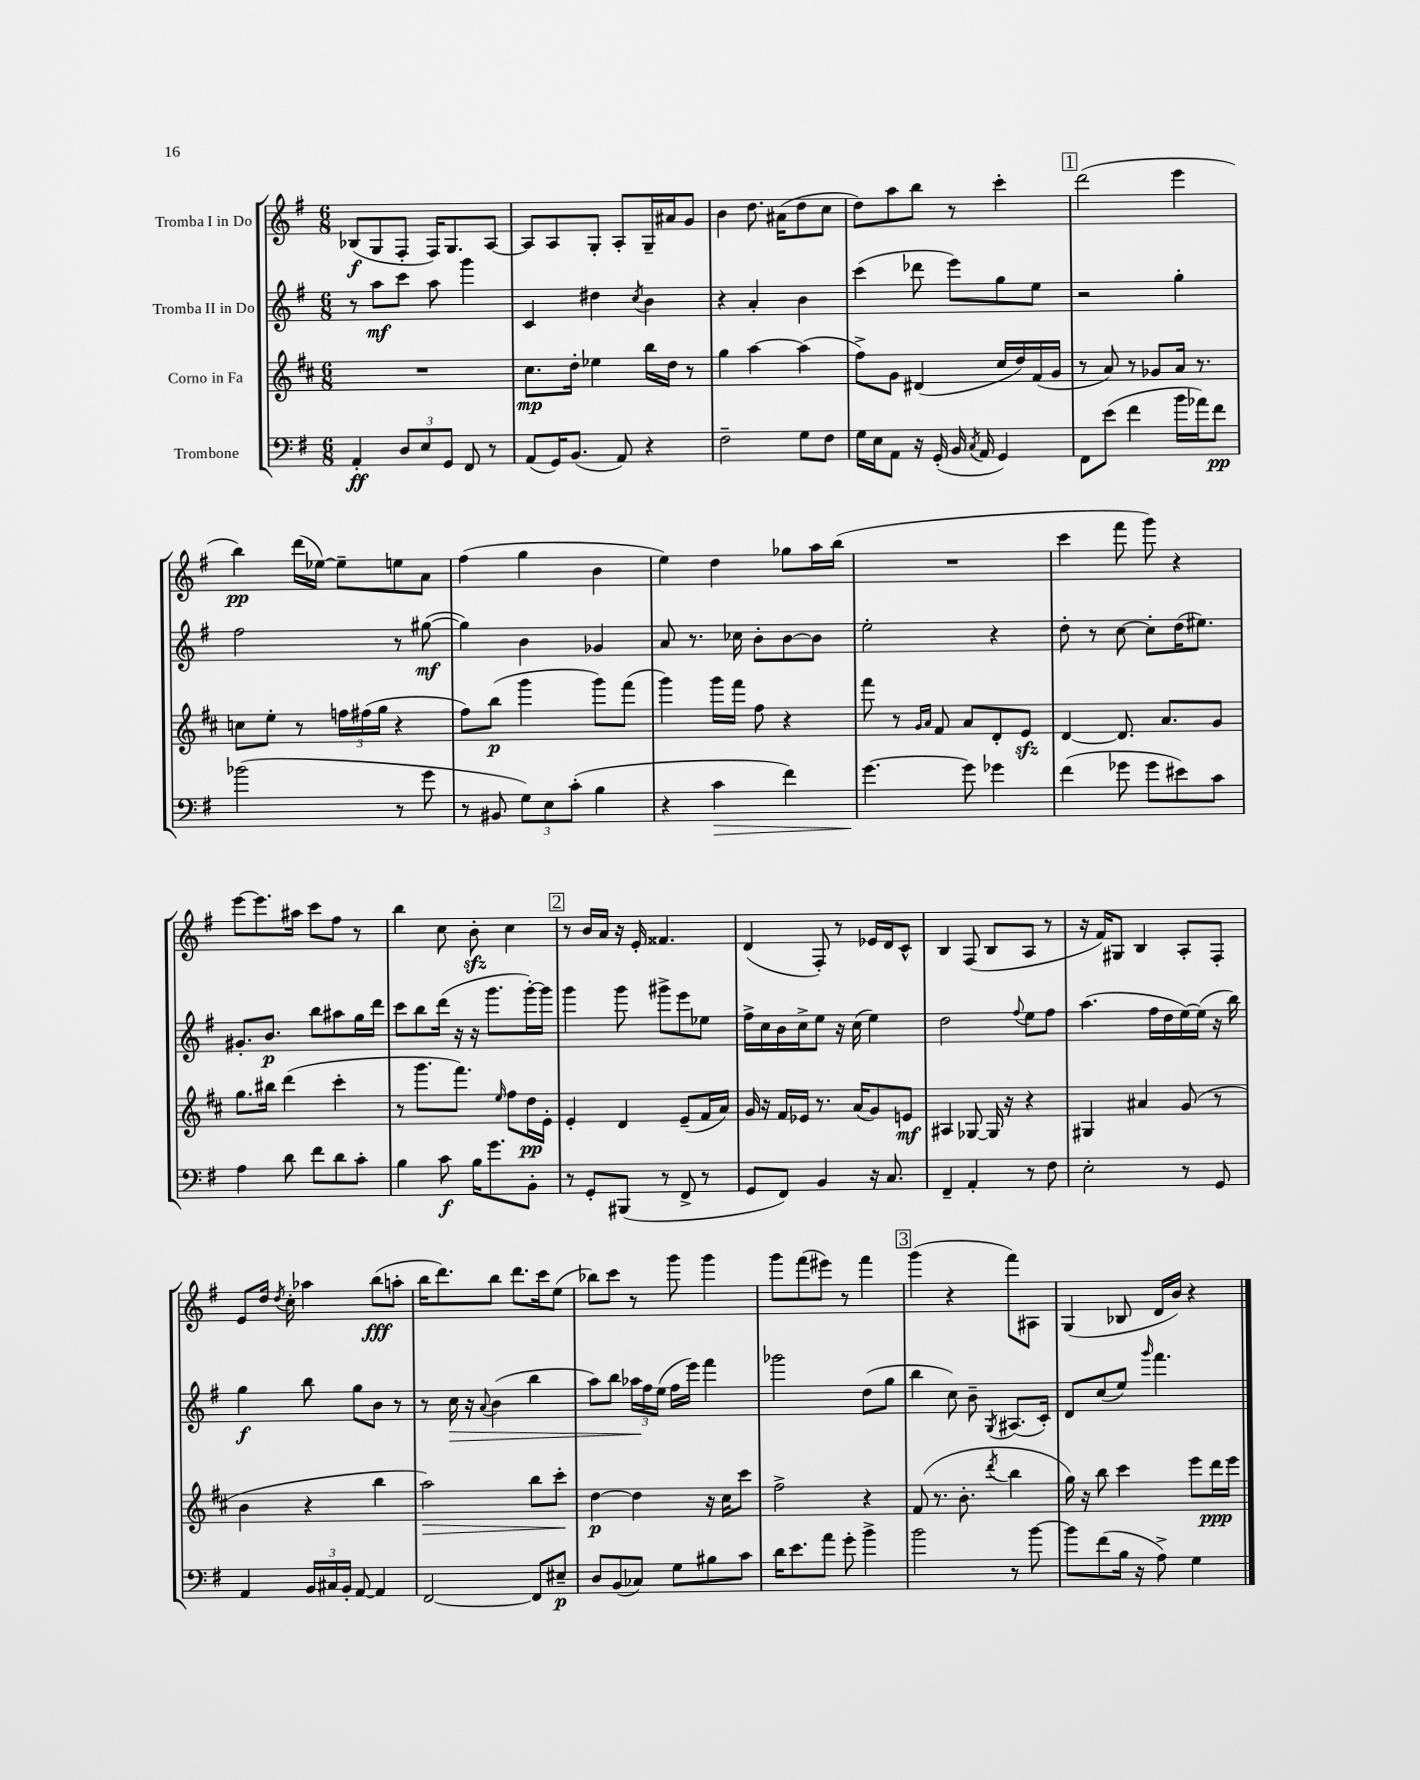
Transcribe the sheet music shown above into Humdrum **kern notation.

**kern	**dynam	**kern	**dynam	**kern	**dynam	**kern	**dynam
*part4	*part4	*part3	*part3	*part2	*part2	*part1	*part1
*staff4	*staff4	*staff3	*staff3	*staff2	*staff2	*staff1	*staff1
*I"Trombone	*	*I"Corno in Fa	*	*I"Tromba II in Do	*	*I"Tromba I in Do	*
*clefF4	*	*clefG2	*	*clefG2	*	*clefG2	*
*k[f#]	*	*k[f#c#]	*	*k[f#]	*	*k[f#]	*
*M6/8	*	*M6/8	*	*M6/8	*	*M6/8	*
=1	=1	=1	=1	=1	=1	=1	=1
4AA'/	ff	2.r	.	8r	.	(8B-X/L	f
.	.	.	.	8aa\L	mf	8G/	.
12D/L	.	.	.	8ccc\J	.	8F#'/J	.
12E/	.	.	.	.	.	.	.
.	.	.	.	8aa\	.	16F#/KL)	.
12GG/J	.	.	.	.	.	.	.
.	.	.	.	.	.	8.G/	.
8FF#/	.	.	.	4ggg\	.	.	.
8r	.	.	.	.	.	[8A/J	.
=2	=2	=2	=2	=2	=2	=2	=2
(8AA/L	.	8.cc#\L	mp	4c/	.	8A/L]	.
16GG/K)	.	.	.	.	.	8A/	.
(8.BB/J	.	16dd'\Jk	.	.	.	.	.
.	.	4ee-X\	.	4dd#X\	.	8G'/J	.
8AA/)	.	.	.	.	.	8A'/L	.
.	.	.	.	8qcc/	.	.	.
4r	.	16bb\LL	.	4b\	.	16G~/L	.
.	.	16dd\JJ	.	.	.	16a#X/J	.
.	.	8r	.	.	.	8g/J	.
=3	=3	=3	=3	=3	=3	=3	=3
2F#~\	.	4gg\	.	4r	.	4b\	.
.	.	[4aa\	.	4a'/	.	8.dd\	.
.	.	.	.	.	.	(16a#X\KL	.
8G\L	.	(4aa\]	.	4b\	.	8dd\	.
8F#\J	.	.	.	.	.	8cc\J	.
=4	=4	=4	=4	=4	=4	=4	=4
16G\LL	.	8ff#^\L)	.	(4ccc\	.	8dd\L)	.
16E\J	.	.	.	.	.	.	.
8AA\J	.	8g\J	.	.	.	8aa\	.
16r	.	(4d#X/	.	8ddd-X\	.	8bb\J	.
(16GG'/	.	.	.	.	.	.	.
16BB/	.	.	.	8eee\L)	.	8r	.
8qC/	.	.	.	.	.	.	.
16AA/	.	.	.	.	.	.	.
4GG/)	.	16cc#/LL	.	8gg\	.	4ccc'\	.
.	.	16dd/)	.	.	.	.	.
.	.	(16f#/	.	8ee\J	.	.	.
.	.	16g/JJ	.	.	.	.	.
!!LO:REH:place=s1:t=1
=5	=5	=5	=5	=5	=5	=5	=5
8FF#\L	.	8r	.	2r	.	(2ddd\	.
(8e\J	.	8a/)	.	.	.	.	.
4f#\	.	8r	.	.	.	.	.
.	.	8g-X/L	.	.	.	.	.
16b\LL	.	16a/Jk	.	4gg'\	.	4eee\	.
16a-X\J)	.	8.r	.	.	.	.	.
8f#\J	pp	.	.	.	.	.	.
!!LO:LB:g=z
=6	=6	=6	=6	=6	=6	=6	=6
(2b-X\	.	8ccn\L	.	2ff#\	.	4bb\)	pp
.	.	8ee'\J	.	.	.	.	.
.	.	8r	.	.	.	(16ddd\LL	.
.	.	.	.	.	.	[16ee-X\JJ)	.
.	.	24ffn\LL	.	.	.	8ee-~\L]	.
.	.	(24ff#X\	.	.	.	.	.
.	.	24gg\JJ	.	.	.	.	.
8r	.	4r	.	8r	.	8een\	.
8g\	.	.	.	([8gg#X\	mf	8a\J	.
=7	=7	=7	=7	=7	=7	=7	=7
8r	.	8ff#\L)	.	4gg#\])	.	(4ff#\	.
8BB#X/	.	(8bb\J	p	.	.	.	.
12G\L)	.	4ggg\	.	4b\	.	4gg\	.
12E\	.	.	.	.	.	.	.
(12c'\J	.	.	.	.	.	.	.
4B\	.	8ggg\L)	.	4g-X/	.	4b\	.
.	.	(8fff#\J	.	.	.	.	.
=8	=8	=8	=8	=8	=8	=8	=8
4r	.	4ggg\)	.	8a/	.	4ee\)	.
.	.	.	.	8.r	.	.	.
!	!LO:HP:b	!	!	!	!	!	!
4c\	>	16ggg\LL	.	.	.	4dd\	.
.	.	16fff#\JJ	.	16cc-X\	.	.	.
.	.	8ff#\	.	8b'\L	.	.	.
4f#\)	.	4r	.	[8b\	.	8gg-X\L	.
.	.	.	.	8b\J]	.	16aa\L	.
.	.	.	.	.	.	(16bb\JJ	.
=9	=9	=9	=9	=9	=9	=9	=9
[4.g\	.	8fff#\	.	2ee'\	.	2.r	.
.	.	8r	.	.	.	.	.
.	.	16qqg/LL	.	.	.	.	.
.	.	16qqa/JJ	.	.	.	.	.
.	.	8f#/	.	.	.	.	.
8g\]	]	8a/L	.	.	.	.	.
4g-X\	.	8d'/	.	4r	.	.	.
.	.	8ezz/J	.	.	.	.	.
=10	=10	=10	=10	=10	=10	=10	=10
(4f#\	.	[4d/	.	8dd'\	.	4ccc\	.
.	.	.	.	8r	.	.	.
8g-X\	.	8.d/]	.	[8cc\	.	8fff#\	.
8g-\L	.	.	.	8cc'\L]	.	8ggg\)	.
.	.	8.a/L	.	.	.	.	.
8e#X\)	.	.	.	(16dd\K	.	4r	.
.	.	.	.	8.ee#X\J)	.	.	.
8c\J	.	8g/J	.	.	.	.	.
!!LO:LB:g=z
=11	=11	=11	=11	=11	=11	=11	=11
4A\	.	8.gg\L	.	8.g#X'/L	.	[8eee\L	.
.	.	.	.	.	.	8.eee\]	.
.	.	16bb#X\Jk	.	8.b/J	p	.	.
8d\	.	(4ddd\	.	.	.	.	.
.	.	.	.	.	.	16aa#X\Jk	.
8f#\L	.	.	.	8bb\L	.	8ccc\L	.
8d\	.	4ccc#'\	.	8aa#X\	.	8ff#\J	.
8c'\J	.	.	.	16gg\L	.	8r	.
.	.	.	.	16ddd\JJ	.	.	.
=12	=12	=12	=12	=12	=12	=12	=12
4B\	.	8r	.	8ccc\L	.	4bb\	.
.	.	8.ggg\L	.	8bb\	.	.	.
8c\	f	.	.	(16ddd\Jk	.	8cc\	.
.	.	8.fff#\J)	.	16r	.	.	.
16B\KL	.	.	.	16r	.	8bzz'\	.
8.g\	.	.	.	8.ggg\L	.	.	.
.	.	16qqee/	.	.	.	.	.
.	.	8ff#\L	.	.	.	4cc\	.
8BB'\J	.	16dd\L	pp	[16ggg'\L)	.	.	.
.	.	16e'\JJ	.	16ggg\JJ]	.	.	.
!!LO:REH:place=s1:t=2
=13	=13	=13	=13	=13	=13	=13	=13
8r	.	4e'/	.	4ggg\	.	8r	.
8GG'/L	.	.	.	.	.	16b/LL	.
.	.	.	.	.	.	16a/JJ	.
(8BBB#X/J	.	4d/	.	8ggg\	.	16r	.
.	.	.	.	.	.	16e'/	.
8r	.	.	.	8ggg#X^\L	.	4.f##X/	.
8FF#^/	.	(8e~/L	.	8eee\	.	.	.
8r	.	16f#/L	.	8ee-X\J	.	.	.
.	.	16a/JJ)	.	.	.	.	.
=14	=14	=14	=14	=14	=14	=14	=14
8GG/L	.	16g/	.	16ff#^\LL	.	(4d/	.
.	.	16r	.	16cc\	.	.	.
8FF#/J)	.	16f#/LL	.	16b\	.	.	.
.	.	16e-X/JJ	.	16cc^\J	.	.	.
4BB/	.	8.r	.	8ee\J	.	8F#'/)	.
.	.	.	.	16r	.	8r	.
.	.	(16a/KL	.	(16cc\	.	.	.
16r	.	8g/)	.	4ee\)	.	16e-X/LL	.
8.C/	.	.	.	.	.	16d/J	.
.	.	8en/J	mf	.	.	8c^^/J	.
=15	=15	=15	=15	=15	=15	=15	=15
4FF#~/	.	4A#X/	.	2dd\	.	4B/	.
4AA'/	.	[8G-X/	.	.	.	(8F#/	.
.	.	16G-/]	.	.	.	8B/L	.
.	.	16r	.	.	.	.	.
.	.	.	.	8qqff#/	.	.	.
8r	.	4r	.	8ee\L	.	8A/J	.
8F#\	.	.	.	8ff#\J	.	8r	.
=16	=16	=16	=16	=16	=16	=16	=16
2E'\	.	4G#X/	.	(4.aa\	.	16r	.
.	.	.	.	.	.	16f#/KL)	.
.	.	.	.	.	.	8G#X/J	.
.	.	4a#X/	.	.	.	4B/	.
.	.	.	.	16ff#\LL	.	.	.
.	.	.	.	16dd\	.	.	.
8r	.	(8g/	.	[16ee\)	.	8A'/L	.
.	.	.	.	(16ee\JJ]	.	.	.
8GG/	.	8r	.	16r	.	8F#'/J	.
.	.	.	.	16bb\)	.	.	.
!!LO:LB:g=z
=17	=17	=17	=17	=17	=17	=17	=17
4AA/	.	4b\	.	4gg\	f	8e/L	.
.	.	.	.	.	.	16dd/Jk	.
.	.	.	.	.	.	8qdd/	.
.	.	.	.	.	.	16cc'\	.
24BB/LL	.	4r	.	8bb\	.	4aa-X\	.
24C#X/	.	.	.	.	.	.	.
24BB'/JJ	.	.	.	.	.	.	.
[8AA/	.	.	.	8gg\L	.	.	.
4AA/]	.	4bb\	.	8b\J	.	(8bb\L	fff
.	.	.	.	8r	.	8aan'\J	.
=18	=18	=18	=18	=18	=18	=18	=18
!	!	!	!LO:HP:b	!	!	!	!
[2FF#/	.	2aa\)	>	8r	.	16bb\KL	.
.	.	.	.	.	.	8.ddd\)	.
!	!	!	!	!	!LO:HP:b	!	!
.	.	.	.	16cc\	>	.	.
.	.	.	.	16r	.	.	.
.	.	.	.	8qqa/	.	.	.
.	.	.	.	(4b\	.	8bb\J	.
.	.	.	.	.	.	8.ddd\L	.
8FF#/L]	.	8bb\L	.	4bb\	.	.	.
.	.	.	.	.	.	16ccc\k	.
8E#X~/J	p	8ccc#'\J	.	.	.	(8ee\J	.
.	.	.	]	.	.	.	.
=19	=19	=19	=19	=19	=19	=19	=19
8D/L	.	[4dd\	p	8aa\L)	.	8bb-X\L)	.
(8BB/	.	.	.	8bb\J	.	8ccc\J	.
8C-X/J)	.	4dd\]	.	24aa-X\LL	.	8r	.
.	.	.	.	24ff#\	]	.	.
.	.	.	.	(24ee\JJ	.	.	.
8G\L	.	.	.	16ff#\LL	.	8ggg\	.
.	.	.	.	16eee\JJ)	.	.	.
8B#X\	.	16r	.	4fff#\	.	4ggg\	.
.	.	16cc#\KL	.	.	.	.	.
8c\J	.	8ccc#\J	.	.	.	.	.
=20	=20	=20	=20	=20	=20	=20	=20
16d\KL	.	2ff#^\	.	2ggg-X\	.	8ggg\L	.
8.e\	.	.	.	.	.	.	.
.	.	.	.	.	.	(8fff#\	.
8a\J	.	.	.	.	.	8eee#X\J)	.
8g'\	.	.	.	.	.	8r	.
4b^\	.	4r	.	(8dd\L	.	4fff#\	.
.	.	.	.	8gg\J	.	.	.
!!LO:REH:place=s1:t=3
=21	=21	=21	=21	=21	=21	=21	=21
2b\	.	(8f#/	.	4bb\	.	(4ggg\	.
.	.	8.r	.	.	.	.	.
.	.	.	.	8cc\)	.	4r	.
.	.	8.b'\	.	.	.	.	.
.	.	.	.	8b~\	.	.	.
.	.	8qddd/	.	8qG/	.	.	.
8r	.	4bb\	.	(8.A#X/L	.	8fff#\L)	.
[8b\	.	.	.	.	.	8A#X\J	.
.	.	.	.	16c'/Jk)	.	.	.
=22	=22	=22	=22	=22	=22	=22	=22
8b\L]	.	16gg\)	.	8d/L	.	(4G/	.
.	.	16r	.	.	.	.	.
(8f#\	.	8bb\	.	(8cc/	.	.	.
16B\Jk	.	4ccc#\	.	8ee/J)	.	8B-X/	.
16r	.	.	.	.	.	.	.
.	.	.	.	16qqggg/	.	.	.
8A^\)	.	.	.	4.fff#\	.	16d/LL	.
.	.	.	.	.	.	16b/JJ)	.
4G\	.	8eee\L	.	.	.	4r	.
.	.	16ddd\L	ppp	.	.	.	.
.	.	16eee\JJ	.	.	.	.	.
==	==	==	==	==	==	==	==
*-	*-	*-	*-	*-	*-	*-	*-
